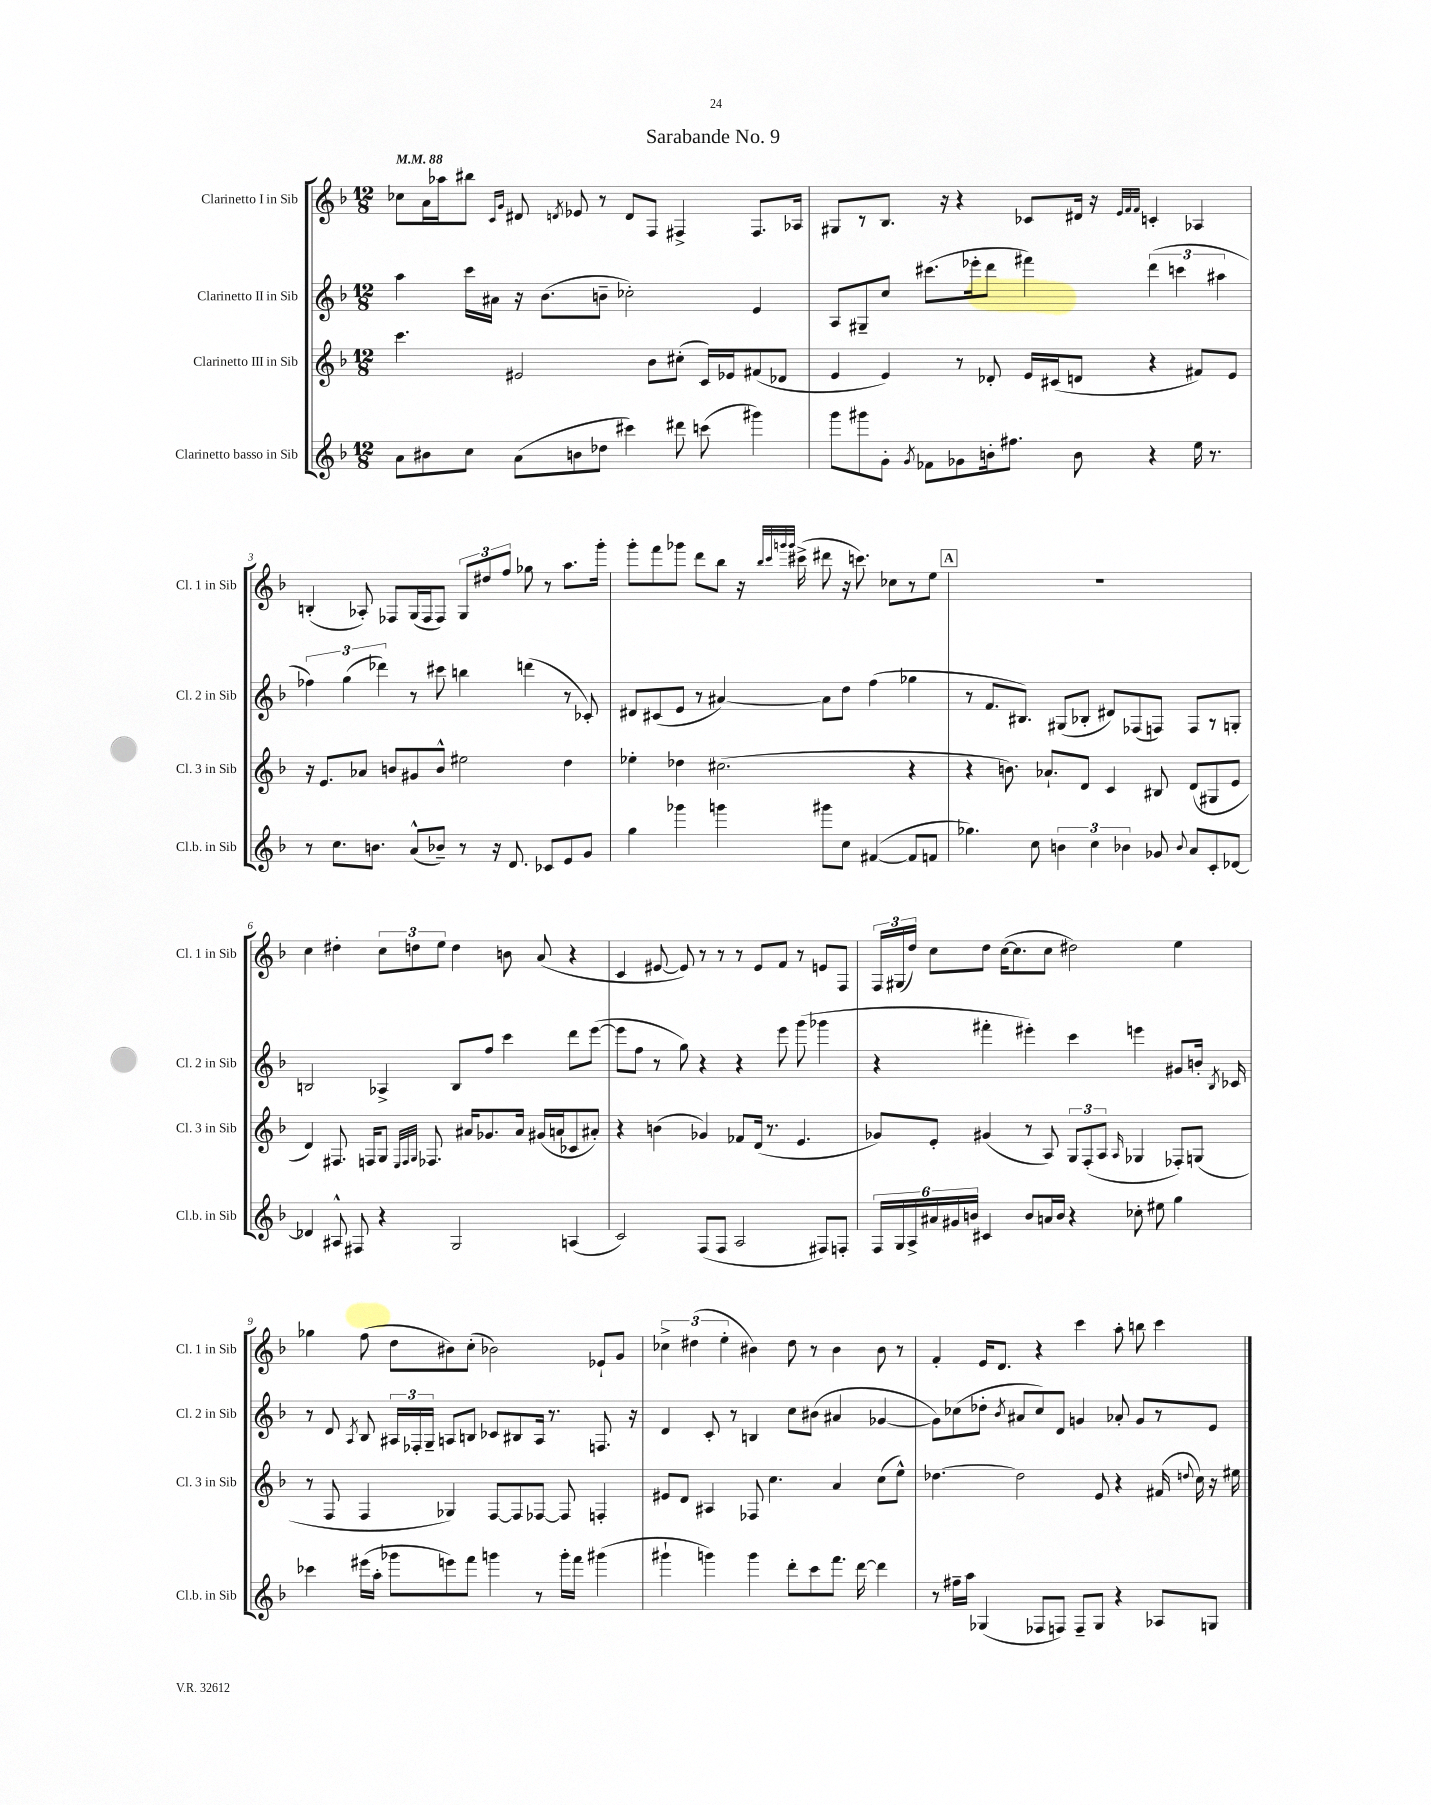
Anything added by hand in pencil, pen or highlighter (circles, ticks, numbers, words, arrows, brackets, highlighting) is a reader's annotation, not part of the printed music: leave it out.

**kern	**kern	**kern	**kern
*staff4	*staff3	*staff2	*staff1
*clefG2	*clefG2	*clefG2	*clefG2
*k[b-]	*k[b-]	*k[b-]	*k[b-]
*M12/8	*M12/8	*M12/8	*M12/8
*MM88	*MM88	*MM88	*MM88
8a\L	4.ccc\	4aa\	8cc-\L
8b#\	.	.	16a\L
.	.	.	16aa-\J
8cc\J	.	16ccc\LL	8bb#\J
.	.	16a#\JJ	.
.	.	.	16qqc/LL
.	.	.	16qqg/JJ
(8a\L	2e#/	16r	8d#/
.	.	(8.b-\L	.
.	.	.	8qd/
8b\	.	.	8e-/
8dd-\J	.	8b~\J	8r
4ccc#\)	.	2cc-'\)	8d/L
.	8b-\L	.	8F/J
8ddd#\	(8cc#'\J	.	4F#^/
(8ccc\	16c/LL)	.	.
.	16e-/J	.	.
4ggg#\)	(8f#/	4e/	8.F#/L
.	8d-/J	.	.
.	.	.	16A-/Jk
=	=	=	=
8ggg\L	4e/	8A/L	8G#/L
8ggg#\	.	8G#~/	8r
8g'\J	4e/)	8cc/J	8.B-/J
8qg/	.	.	.
8f-\L	.	(8.ccc#\L	.
.	.	.	16r
8g-\	8r	.	4r
.	.	16eee-'\k	.
16b'\k	8d-'/	8ddd\J	.
8.ff#\J	.	.	.
.	16e/LL	4fff#\)	8c-/L
.	(16c#/J	.	.
8b\	8d/J	.	16d#/Jk
.	.	.	16r
.	.	.	32qqe/LLL
.	.	.	32qqf/
.	.	.	32qqf/JJJ
4r	4r	(6ddd\	4c'/
.	.	6ccc\	.
16ee\	8f#/L)	.	4A-/
8.r	.	.	.
.	.	6aa#\	.
.	8e/J	.	.
=	=	=	=
8r	16r	6ff-\)	(4B'/
.	8.e/L	.	.
8.cc\L	.	.	.
.	.	(6gg\	.
.	8a-/J	.	8A-'/)
8.b\J	.	.	.
.	.	6ddd-\)	.
.	8b/L	.	8F-/L
(8a^^/L	8g#/	8r	(16G/L
.	.	.	16F-/J
8b-~/J)	8b^^/J	8ccc#\	8F-/J)
8r	2ee#\	4bb\	12G/L
.	.	.	12dd#/
16r	.	.	.
.	.	.	12ff/J
8.d/	.	.	.
.	.	(4ddd\	8gg-\
8c-/L	.	.	8r
8e/	4dd\	8r	8.aa\L
8g/J	.	8c-'/)	.
.	.	.	16ggg'\Jk
=	=	=	=
4gg\	4ee-'\	8d#/L	8ggg'\L
.	.	(8c#/	8fff\
4ggg-\	4dd-\	8e/J	8ggg-\J
.	.	8r	8ddd\L
4ggg\	(2.cc#\	[4a#/)	8bb-\J
.	.	.	16r
.	.	.	32qqbb-/LLL
.	.	.	32qqccc/
.	.	.	32qqggg/
.	.	.	32qqggg/JJJ
.	.	.	(16ccc#^\
8ggg#\L	.	8a#\]L	8ddd#\
8cc\J	.	8dd\J	16r
.	.	.	8.ccc\)
([4f#/	.	(4ff\	.
.	.	.	8cc-\L
8f#/]L	4r	4gg-\	8r
8f/J	.	.	8ee\J
=	=	=	=
4.gg-\)	4r	8r	1.r
.	.	8.f/L	.
.	8.b\)	.	.
.	.	8.B#/J)	.
8cc\	.	.	.
.	8.a-`/L	.	.
6b\	.	(8G#/L	.
.	8d/J	8B-'/J	.
6cc\	.	.	.
.	4c/	8d#/L)	.
6b-\	.	.	.
.	.	(8F-/	.
8g-/	8B#/	8F/J)	.
8qqb-/	.	.	.
8a/L	(8d/L	8F/L	.
8c'/	8G#/	8r	.
[8d-/J	8e/J	8G'/J	.
=	=	=	=
4d-/]	4d/)	2B/	4cc\
8A#^^/	8.F#/	.	4dd#'\
8F#/	.	.	.
.	16F/LK	.	.
4r	8G/J	4A-^/	12cc\L
.	.	.	12dd\
.	32qqE/LLL	.	.
.	32qqF/	.	.
.	32qqG/JJJ	.	.
.	8.F-/	.	.
.	.	.	12ee\J
2G/	.	8B/L	4dd\
.	16a#/LK	.	.
.	8.g-/	8ff/J	.
.	.	4ccc\	8b\
.	16a#/Jk	.	.
.	(16g#/LL	.	(8a/
.	16a/J	.	.
(4A/	8c-/	8ddd\L	4r
.	8a#'/J)	([8eee\J	.
=	=	=	=
2c/)	4r	8eee\]L	4c/
.	.	8ff\J	.
.	(4b\	8r	[8e#/
.	.	8gg\)	8e#/])
(8F/L	4g-/)	4r	8r
8F/J	.	.	8r
2A/	8f-/L	4r	8r
.	(16d/Jk	.	8e#/L
.	8.r	.	.
.	.	8eee\	8f/J
.	4.e/	(8ggg\	8r
8F#/L)	.	4ggg-\	8e/L
8F'/J	.	.	8F/J
=	=	=	=
24F/LL	8g-/L)	4r	24F/LL
24G/	.	.	(24G#/
24A^/	.	.	24dd/JJ)
24a#/	8e'/J	.	8cc\L
24g#/	.	.	.
24b/JJ	.	.	.
4c#/	(4g#/	4fff#'\	8dd\J
.	.	.	([16cc\LK
.	.	.	8.cc\]
8b/L	8r	4eee#'\)	.
16a/L	8A/)	.	8cc\J
16b/JJ	.	.	.
4r	12G/L	4ccc\	2dd#\)
.	(12F'/	.	.
.	12A/J	.	.
.	16qqA/	.	.
8cc-'\	4G-/	4eee\	.
8ee#\	.	.	.
4gg\	8F-'/L)	8g#/L	4ee\
.	(8G/J	16b'/Jk	.
.	.	8qB-/	.
.	.	16c-/	.
=	=	=	=
4ccc-\	8r	8r	4gg-\
.	8F/	8d/	.
.	.	8qA/	.
(16eee#\LL	4F/	8B-/	(8ff\
16aa'\JJ	.	.	.
8ggg-\L	.	24A#/LL	8dd\L
.	.	24F-'/	.
.	.	24G~/JJ	.
8eee\)	4G-/)	8A/L	8b#\)
8fff\J	.	8B/J	(8cc'\J
4ggg\	[8F/L	8c-/L	2b-\)
.	8F/]	8B#/	.
8r	[8F-/J	16A/Jk	.
.	.	8.r	.
16ggg'\LL	8F-/]	.	.
16fff\JJ	.	.	.
(4ggg#\	4F'/	8.F/	8e-`/L
.	.	.	8g/J
.	.	16r	.
=	=	=	=
4ggg#`\	8e#/L	4d/	6cc-^\
.	8d/J	.	.
.	.	.	(6dd#\
4ggg\)	4A#/	8c'/	.
.	.	.	6ee'\
.	.	8r	.
4ggg\	8F-/	4B/	4b#\)
.	4.cc\	.	.
8ddd'\L	.	8cc\L	8dd#\
8ccc\	.	(8b#\J	8r
8.fff\J	4a/	4a#/	4b#\
[16ddd\	.	.	.
4ddd\]	(8cc\L	[4g-/	8b#\
.	8ee^^\J)	.	8r
=	=	=	=
8r	[4.dd-\	8g-\]L)	4f'/
16ff#~\LL	.	(8cc-\	.
16aa\JJ	.	.	.
(4G-/	.	8dd-'\J	16e/LK
.	.	.	8.d/J
.	.	8qb-/	.
.	2dd-\]	8a#/L	.
8F-/L	.	8cc-/)	4r
8F/J)	.	8d/J	.
8F~/L	.	4g/	4ccc\
8G-/J	8e/	.	.
4r	4r	8a-'/	8aa'\
.	.	8g/L	8bb\
8A-/L	(16f#/	8r	4ccc\
.	8qqdd/	.	.
.	16cc\)	.	.
8G/J	16r	8e/J	.
.	16ee#\	.	.
==	==	==	==
*-	*-	*-	*-
